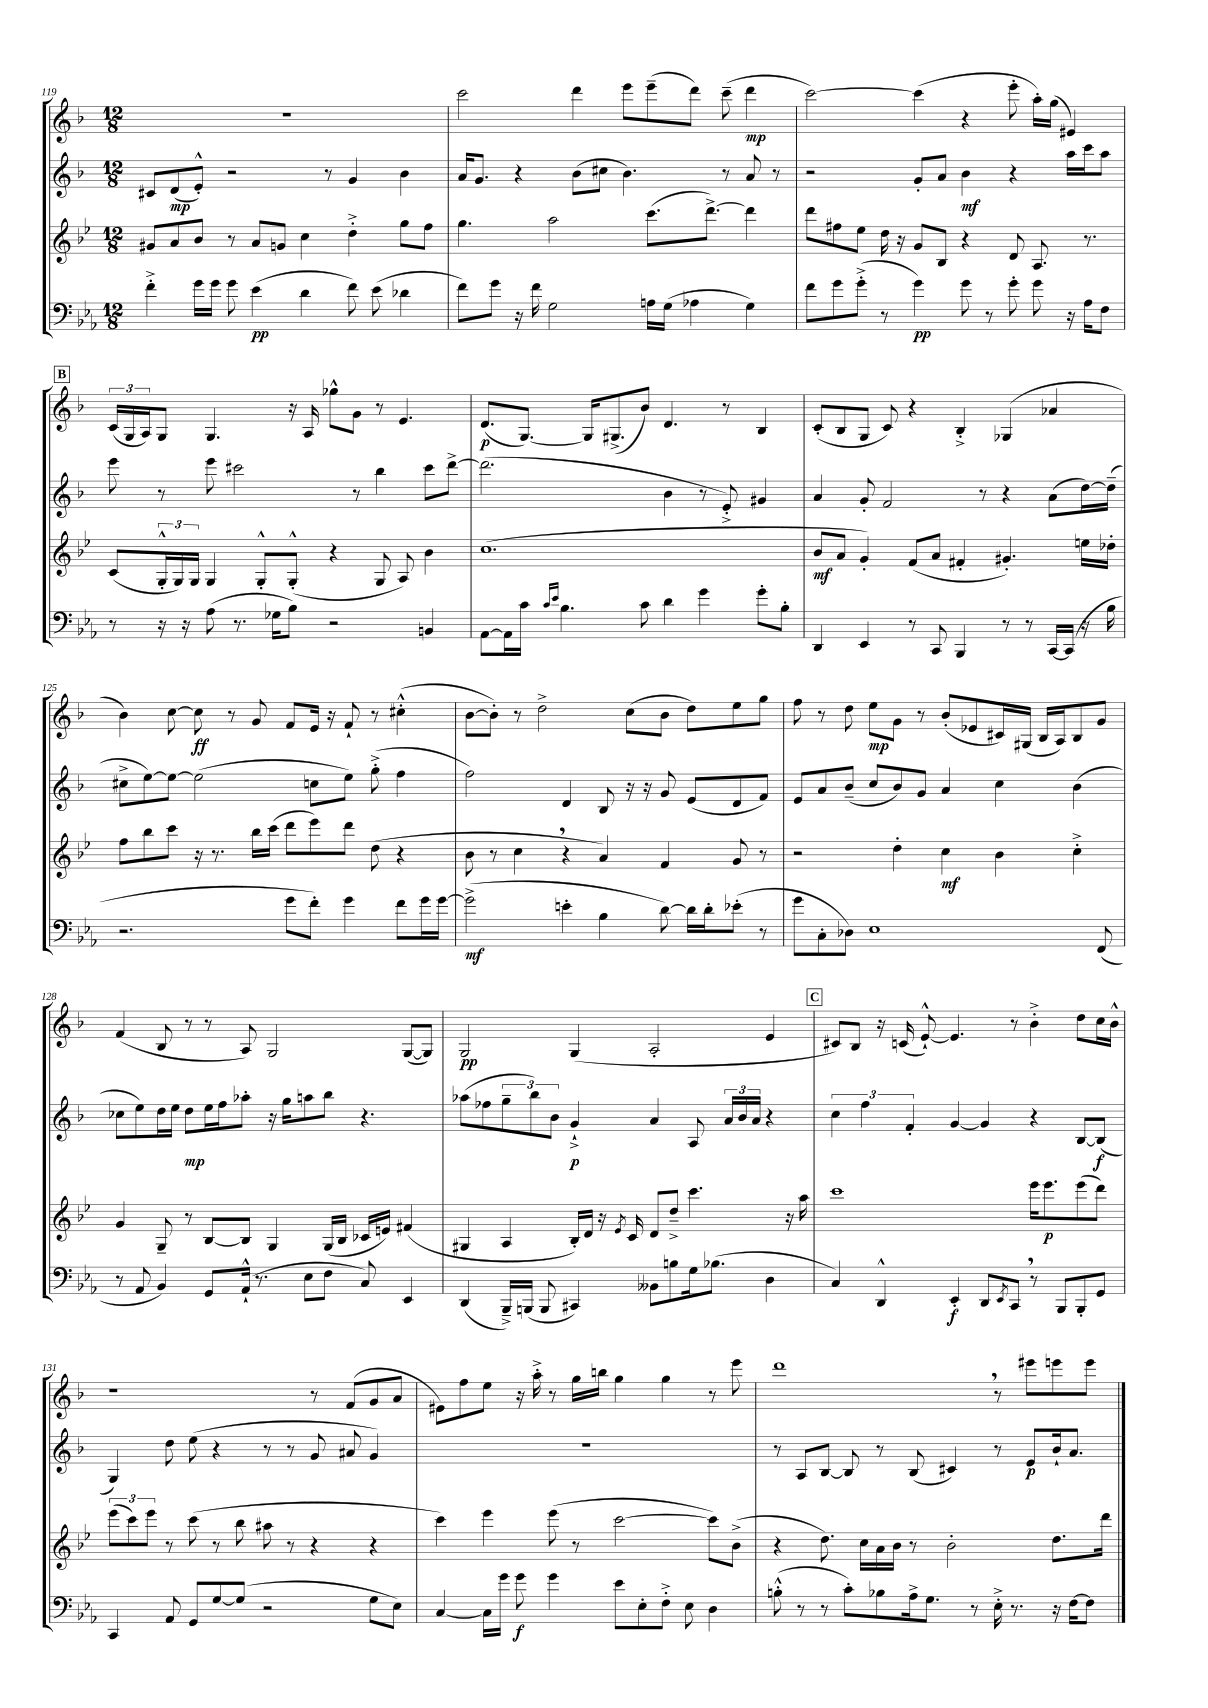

**kern	**dynam	**kern	**dynam	**kern	**dynam	**kern	**dynam
*part4	*part4	*part3	*part3	*part2	*part2	*part1	*part1
*staff4	*staff4	*staff3	*staff3	*staff2	*staff2	*staff1	*staff1
*clefF4	*	*clefG2	*	*clefG2	*	*clefG2	*
*k[b-e-a-]	*	*k[b-e-]	*	*k[b-]	*	*k[b-]	*
*M12/8	*	*M12/8	*	*M12/8	*	*M12/8	*
=119	=119	=119	=119	=119	=119	=119	=119
4f'^\	.	8g#X/L	.	8c#X/L	.	1.r	.
.	.	8a/	.	(8d/	mp	.	.
16g\LL	.	8b-/J	.	8e'^^/J)	.	.	.
16g\JJ	.	.	.	.	.	.	.
8g\	.	8r	.	2r	.	.	.
(4e-\	pp	8a/L	.	.	.	.	.
.	.	8gn/J	.	.	.	.	.
4d\	.	4cc\	.	.	.	.	.
.	.	.	.	8r	.	.	.
8f\)	.	4dd'^\	.	4g/	.	.	.
(8e-\	.	.	.	.	.	.	.
4d-X\	.	8gg\L	.	4b-\	.	.	.
.	.	8ff\J	.	.	.	.	.
=120	=120	=120	=120	=120	=120	=120	=120
8f\L)	.	4.gg\	.	16a/KL	.	2ccc\	.
.	.	.	.	8.g/J	.	.	.
8g\J	.	.	.	.	.	.	.
16r	.	.	.	4r	.	.	.
16f\	.	.	.	.	.	.	.
2G\	.	2aa\	.	.	.	.	.
.	.	.	.	(8b-\L	.	4ddd\	.
.	.	.	.	8cc#X\J	.	.	.
.	.	.	.	4.b-\)	.	8eee\L	.
16An\LL	.	(8.ccc\L	.	.	.	(8eee~\	.
(16G\JJ	.	.	.	.	.	.	.
4A-X\	.	.	.	.	.	8ddd\J)	.
.	.	[8.ddd^\J)	.	.	.	.	.
.	.	.	.	8r	.	(8ccc~\	.
4G\)	.	4ddd\]	.	8a/	.	4ddd\	mp
.	.	.	.	8r	.	.	.
=121	=121	=121	=121	=121	=121	=121	=121
8f\L	.	8ddd\L	.	2r	.	[2ccc\)	.
8g\	.	8ff#X\	.	.	.	.	.
(8g'^\J	.	8ee-\J	.	.	.	.	.
8r	.	16dd\	.	.	.	.	.
.	.	16r	.	.	.	.	.
4g\)	pp	8g/L	.	8g'/L	.	(4ccc\]	.
.	.	8B-/J	.	8a/J	.	.	.
8g\	.	4r	.	4b-\	mf	4r	.
8r	.	.	.	.	.	.	.
8g'\	.	8d/	.	4r	.	8eee'\	.
8g\	.	8.A/	.	.	.	16aa'\LL)	.
.	.	.	.	.	.	(16gg\JJ	.
16r	.	.	.	16aa\LL	.	4e#X/)	.
16A-\KL	.	8.r	.	16ccc\J	.	.	.
8F\J	.	.	.	8aa\J	.	.	.
!!LO:LB:g=z
!!LO:REH:place=s1:t=B
=122	=122	=122	=122	=122	=122	=122	=122
8r	.	(8c/L	.	8eee\	.	(24c/LL	.
.	.	.	.	.	.	24G/	.
.	.	.	.	.	.	24A/J)	.
16r	.	24G'^^/L	.	8r	.	8G/J	.
.	.	24G/)	.	.	.	.	.
16r	.	.	.	.	.	.	.
.	.	24G/JJ	.	.	.	.	.
(8A-\	.	4G/	.	8eee\	.	4.G/	.
8.r	.	.	.	2ccc#X\	.	.	.
.	.	8G'^^/L	.	.	.	.	.
16G-X\KL	.	.	.	.	.	.	.
8B-\J)	.	(8G'^^/J	.	.	.	16r	.
.	.	.	.	.	.	16A/	.
2r	.	4r	.	.	.	8gg-X^^\L	.
.	.	.	.	8r	.	8g\J	.
.	.	8G/	.	4bb-\	.	8r	.
.	.	8A/)	.	.	.	4.e/	.
4BBn/	.	4b-\	.	8ccc#\L	.	.	.
.	.	.	.	[8ddd^\J	.	.	.
=123	=123	=123	=123	=123	=123	=123	=123
[8AA-\L	.	(1.cc	.	(2.ddd\]	.	(8.d/L	p
16AA-\L]	.	.	.	.	.	.	.
16c\JJ	.	.	.	.	.	[8.G/J)	.
16qqc/LL	.	.	.	.	.	.	.
16qqe-/JJ	.	.	.	.	.	.	.
4.B-\	.	.	.	.	.	.	.
.	.	.	.	.	.	16G/KL]	.
.	.	.	.	.	.	(8.G#X^/	.
8c\	.	.	.	.	.	8b-/J)	.
4d\	.	.	.	4b-\	.	4.d/	.
4g\	.	.	.	8r	.	.	.
.	.	.	.	8e'^/)	.	8r	.
8g'\L	.	.	.	4g#X/	.	4B-/	.
8B-'\J	.	.	.	.	.	.	.
=124	=124	=124	=124	=124	=124	=124	=124
4DD/	.	8b-/L	mf	4a/	.	(8c'/L	.
.	.	8a/J	.	.	.	8B-/	.
4EE-/	.	4g'/)	.	8g'/	.	8G/J	.
.	.	.	.	2f/	.	8c/)	.
8r	.	(8f/L	.	.	.	4r	.
8CC/	.	8a/J	.	.	.	.	.
4BBB-/	.	4f#X'/	.	.	.	4B-'^/	.
.	.	.	.	8r	.	.	.
8r	.	4.g#X'/)	.	4r	.	(4G-X/	.
8r	.	.	.	.	.	.	.
[16CC/LL	.	.	.	(8a\L	.	4a-X/	.
(16CC/JJ]	.	.	.	.	.	.	.
16r	.	16een\LL	.	[16dd\L)	.	.	.
16B-\	.	16dd-X'\JJ	.	(16dd~\JJ]	.	.	.
!!LO:LB:g=z
=125	=125	=125	=125	=125	=125	=125	=125
2.r	.	8ff\L	.	8cc#X^\L	.	4b-\)	.
.	.	8bb-\	.	[8ee\)	.	.	.
.	.	8ccc\J	.	8ee\J_	.	[8cc\	.
.	.	16r	.	(2ee\]	.	8cc\]	ff
.	.	8.r	.	.	.	.	.
.	.	.	.	.	.	8r	.
.	.	16bb-\LL	.	.	.	8g/	.
.	.	(16ccc\JJ	.	.	.	.	.
8g\L	.	8ddd\L	.	.	.	8f/L	.
8f'\J)	.	8eee-\)	.	8ccn\L	.	16e/Jk	.
.	.	.	.	.	.	16r	.
4g\	.	8ddd\J	.	8ee\J)	.	8f`/	.
.	.	(8dd\	.	(8gg'^\	.	8r	.
8f\L	.	4r	.	4ff\	.	(4cc#X'^^\	.
16g\L	.	.	.	.	.	.	.
[16g\JJ	.	.	.	.	.	.	.
=126	=126	=126	=126	=126	=126	=126	=126
(2g^\]	mf	8b-\	.	2ff\)	.	[8b-\L	.
.	.	8r	.	.	.	8b-'\J])	.
.	.	4cc,\	.	.	.	8r	.
.	.	.	.	.	.	2dd^\	.
4en'\	.	4r	.	4d/	.	.	.
4B-\	.	4a/)	.	8B-/	.	.	.
.	.	.	.	16r	.	(8cc\L	.
.	.	.	.	16r	.	.	.
[8d\)	.	4f/	.	8g/	.	8b-\J	.
16d\LL]	.	.	.	(8e/L	.	8dd\L)	.
16d'\J	.	.	.	.	.	.	.
(8e-X'\J	.	8g/	.	8d/	.	8ee\	.
8r	.	8r	.	8f/J)	.	8gg\J	.
=127	=127	=127	=127	=127	=127	=127	=127
8g\L	.	2r	.	8e/L	.	8ff\	.
8C'\	.	.	.	8a/	.	8r	.
8D-X\J)	.	.	.	(8b-~/J	.	8dd\	.
1E-	.	.	.	8cc/L	.	8ee\L	mp
.	.	4dd'\	.	8b-/)	.	8g\J	.
.	.	.	.	8g/J	.	8r	.
.	.	4cc\	mf	4a/	.	(8b-'/L	.
.	.	.	.	.	.	8e-X/	.
.	.	4b-\	.	4cc\	.	16c#X/L)	.
.	.	.	.	.	.	(16G#X/JJ	.
.	.	.	.	.	.	16B-/LL	.
.	.	.	.	.	.	16A/J)	.
.	.	4cc'^\	.	(4b-\	.	8B-/	.
(8FF/	.	.	.	.	.	8g/J	.
!!LO:LB:g=z
=128	=128	=128	=128	=128	=128	=128	=128
8r	.	4g/	.	8cc-X\L	.	(4f/	.
8AA-/	.	.	.	8ee\)	.	.	.
4BB-/)	.	8G~/	.	16dd\L	.	8B-/	.
.	.	.	.	16ee\JJ	.	.	.
.	.	8r	.	8dd\L	mp	8r	.
8GG/L	.	[8B-/L	.	16ee\L	.	8r	.
.	.	.	.	16ff\J	.	.	.
(16AA-`^^/Jk	.	8B-/J]	.	8aa-X'\J	.	8A/)	.
8.r	.	.	.	.	.	.	.
.	.	4G/	.	16r	.	2G/	.
.	.	.	.	16gg\KL	.	.	.
8E-\L	.	.	.	8aan\	.	.	.
8F\J	.	(16G/LL	.	8bb-\J	.	.	.
.	.	16B-/JJ	.	.	.	.	.
8C/)	.	16c-X/LL	.	4.r	.	.	.
.	.	16en/JJ)	.	.	.	.	.
4EE-/	.	(4f#X/	.	.	.	([8G/L	.
.	.	.	.	.	.	8G/J])	.
=129	=129	=129	=129	=129	=129	=129	=129
(4DD/	.	4G#X/	.	(8aa-X\L	.	2G/	pp
.	.	.	.	8ff-X\	.	.	.
16BBB-~^/LL)	.	4A/	.	12gg~\	.	.	.
(16BBBn/JJ	.	.	.	.	.	.	.
.	.	.	.	12bb-\)	.	.	.
8BBB/	.	.	.	.	.	.	.
.	.	.	.	12b-\J	.	.	.
4CC#X/)	.	16B-'/LL)	.	4g`^/	p	(4G/	.
.	.	16d/JJ	.	.	.	.	.
.	.	16r	.	.	.	.	.
.	.	8qe-/	.	.	.	.	.
.	.	16c/	.	.	.	.	.
8BB--X\L	.	8d/L	.	4a/	.	2A'/	.
8Bn\	.	8dd~^/J	.	.	.	.	.
16G\k	.	4.ccc\	.	8A/	.	.	.
(8.B-X\J	.	.	.	.	.	.	.
.	.	.	.	24a/LL	.	.	.
.	.	.	.	24b-/	.	.	.
.	.	.	.	24a/JJ	.	.	.
4D\	.	.	.	4r	.	4e/	.
.	.	16r	.	.	.	.	.
.	.	16aa\	.	.	.	.	.
!!LO:REH:place=s1:t=C
=130	=130	=130	=130	=130	=130	=130	=130
4C/)	.	1ccc	.	6cc\	.	8c#X/L)	.
.	.	.	.	.	.	8B-/J	.
.	.	.	.	6ff\	.	.	.
4DD^^/	.	.	.	.	.	16r	.
.	.	.	.	.	.	(16cn/	.
.	.	.	.	6f'/	.	.	.
.	.	.	.	.	.	[8e`^^/)	.
4EE-'/	f	.	.	[4g/	.	4.e/]	.
8DD/L	.	.	.	4g/]	.	.	.
8qEE-/	.	.	.	.	.	.	.
8CC,/J	.	.	.	.	.	8r	.
8r	.	16eee-\KL	.	4r	.	4b-'^\	.
.	.	8.eee-\	p	.	.	.	.
8BBB-/L	.	.	.	.	.	.	.
8BBB-'/	.	(8eee-\	.	[8B-/L	.	8dd\L	.
8GG/J	.	8ddd\J)	.	(8B-/J]	f	16cc\L	.
.	.	.	.	.	.	16b-^^\JJ	.
!!LO:LB:g=z
=131	=131	=131	=131	=131	=131	=131	=131
4CC/	.	(12eee-\L	.	4G/)	.	1r	.
.	.	12ccc\)	.	.	.	.	.
.	.	12eee-\J	.	.	.	.	.
8AA-/	.	8r	.	8dd\	.	.	.
8GG/L	.	(8ccc\	.	(8ee\	.	.	.
[8G/	.	8r	.	4r	.	.	.
(8G/J]	.	8bb-\	.	.	.	.	.
2r	.	8aa#X\	.	8r	.	.	.
.	.	8r	.	8r	.	.	.
.	.	4r	.	8g/	.	8r	.
.	.	.	.	8a#X/	.	(8f/L	.
8G\L	.	4r	.	4g/)	.	8g/	.
8E-\J)	.	.	.	.	.	8a/J	.
=132	=132	=132	=132	=132	=132	=132	=132
[4C/	.	4ccc\)	.	1.r	.	8e#X\L)	.
.	.	.	.	.	.	8ff\	.
16C\LL]	.	4eee-\	.	.	.	8ee\J	.
16g\JJ	.	.	.	.	.	.	.
8g\	f	.	.	.	.	16r	.
.	.	.	.	.	.	16aa'^\	.
4g\	.	(8eee-\	.	.	.	8r	.
.	.	8r	.	.	.	16gg\LL	.
.	.	.	.	.	.	16bbn\JJ	.
8e-\L	.	[2ccc\	.	.	.	4gg\	.
8E-'\	.	.	.	.	.	.	.
8F'^\J	.	.	.	.	.	4gg\	.
8E-\	.	.	.	.	.	.	.
4D\	.	8ccc\L])	.	.	.	8r	.
.	.	(8b-^\J	.	.	.	8eee\	.
=133	=133	=133	=133	=133	=133	=133	=133
(8Bn'^^\	.	4r	.	8r	.	1ddd,	.
8r	.	.	.	8A/L	.	.	.
8r	.	8.dd\)	.	[8B-/J	.	.	.
8c'\L)	.	.	.	8B-/]	.	.	.
.	.	16cc\LL	.	.	.	.	.
8B-X\	.	16a\	.	8r	.	.	.
.	.	16b-\JJ	.	.	.	.	.
16A-^\k	.	8r	.	(8B-/	.	.	.
8.G\J	.	.	.	.	.	.	.
.	.	2b-'\	.	4c#X/)	.	.	.
8r	.	.	.	.	.	.	.
16E-'^\	.	.	.	8r	.	8r	.
8.r	.	.	.	.	.	.	.
.	.	.	.	8e/L	p	8eee#X\L	.
16r	.	8.dd\L	.	16b-`/k	.	8eeen\	.
[16F\KL	.	.	.	8.a/J	.	.	.
8F\J]	.	.	.	.	.	8eee\J	.
.	.	16ddd\Jk	.	.	.	.	.
==	==	==	==	==	==	==	==
*-	*-	*-	*-	*-	*-	*-	*-
